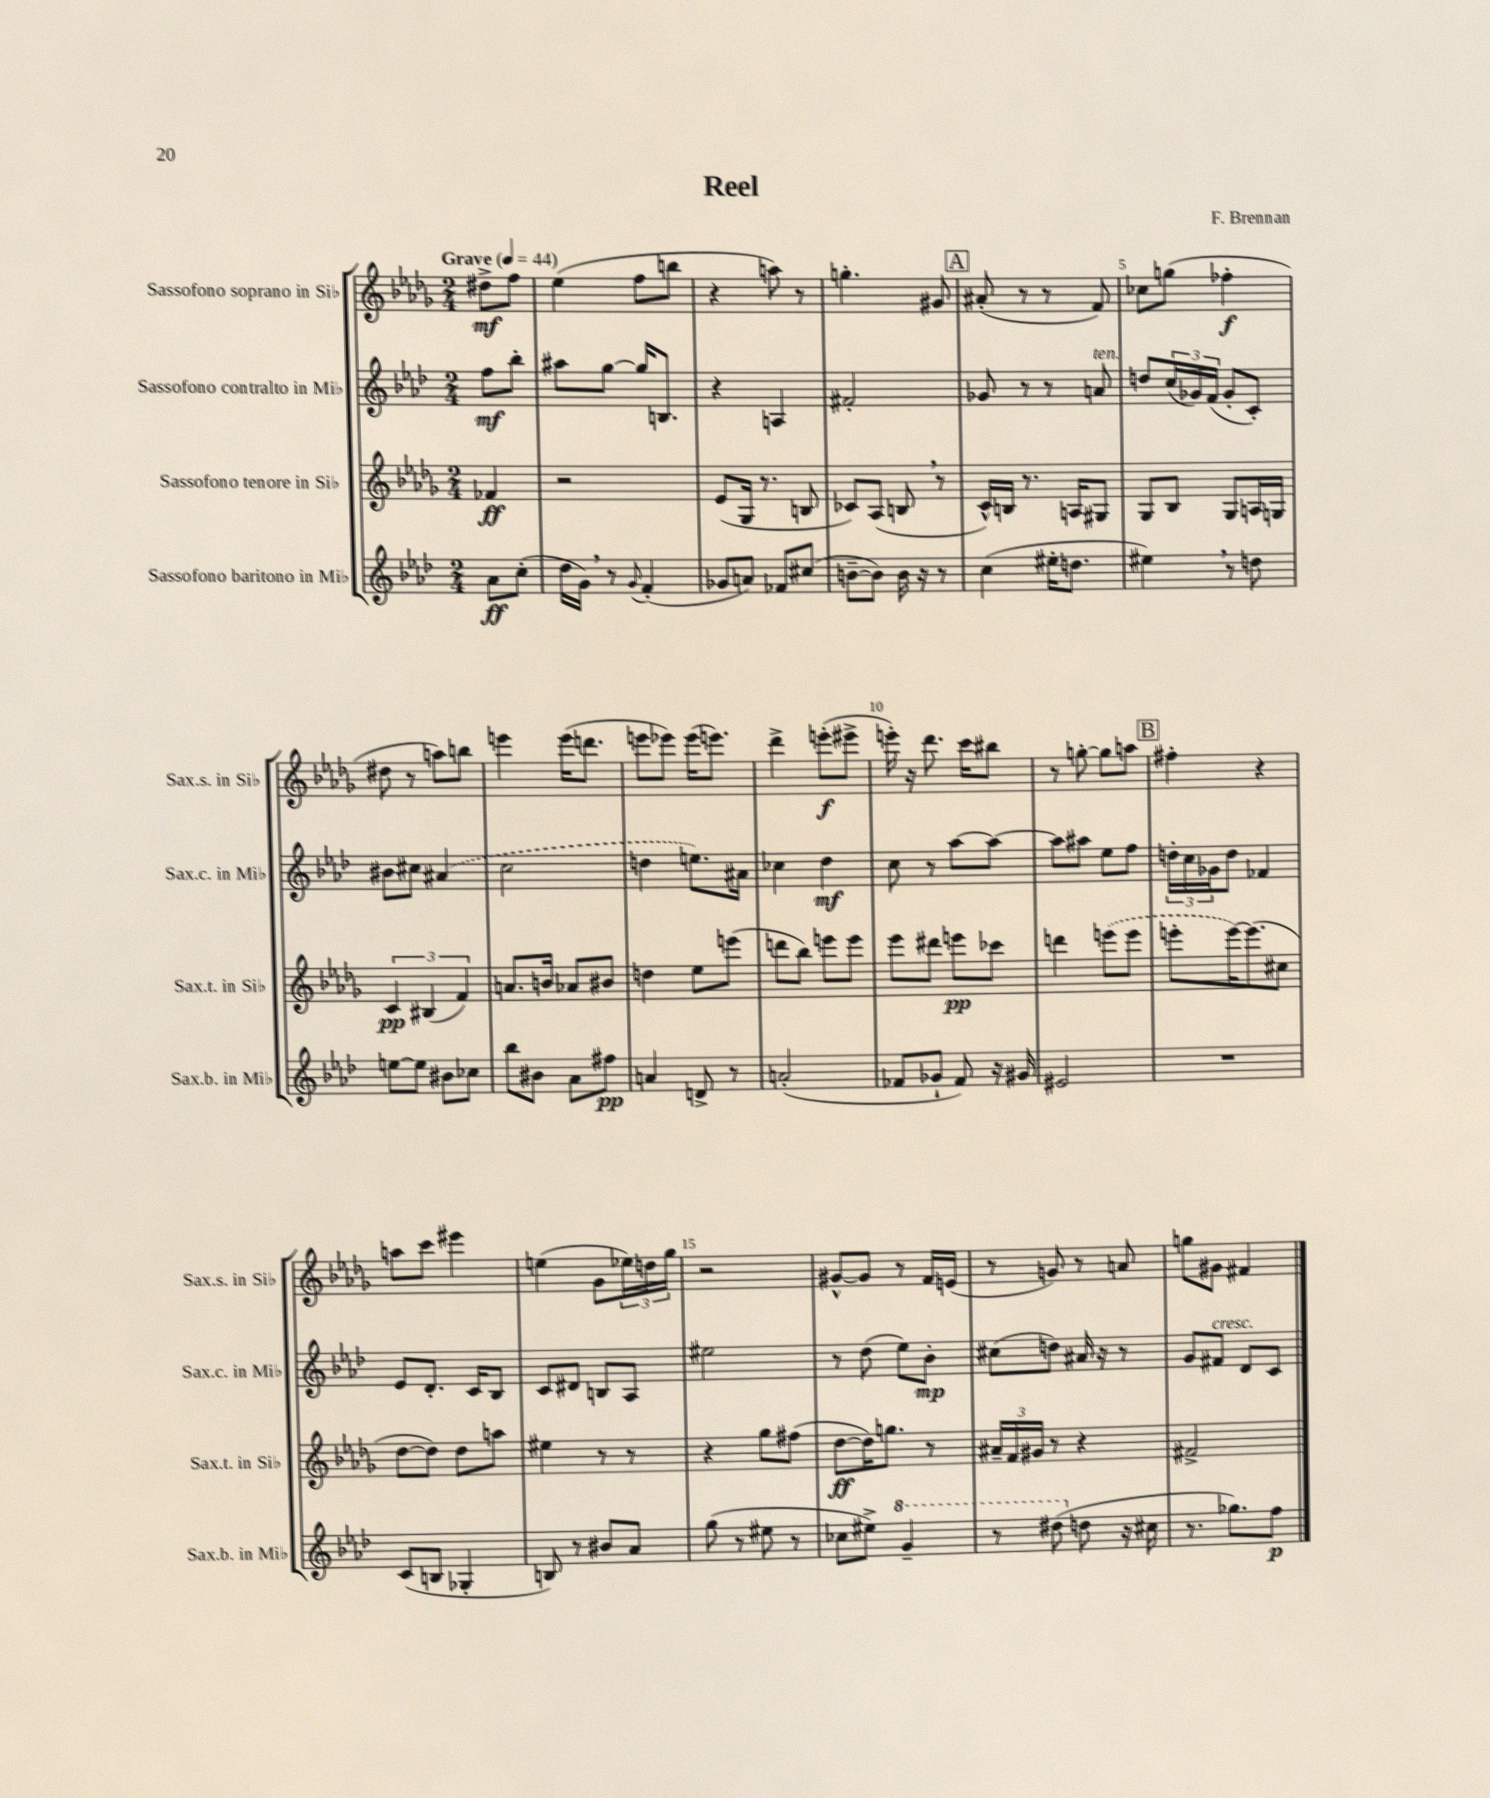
\header { title = "Reel" composer = "F. Brennan" }
<<
\new StaffGroup <<
\new Staff = "s0" \with { instrumentName = "Sassofono soprano in Sib" shortInstrumentName = "Sax.s. in Sib" } {
    \clef treble \key des \major \numericTimeSignature \time 2/4 \partial 4 \tempo "Grave" 4 = 44
    dis''8->\mf f''8 |
    ees''4( f''8 b''8 |
    r4 a''8) r8 |
    g''4.-. gis'8 |
    \mark \markup { \box "A" } ais'8-.( r8 r8 f'8) |
    ces''8 g''8( fes''4-.\f |
    dis''8 r8 a''8) b''8 |
    e'''4 e'''16( d'''8. |
    e'''8 ees'''8) ees'''16( e'''8.) |
    des'''4-> e'''8-.\f( eis'''8-> |
    e'''16-.) r16 des'''8. c'''16 bis''8 |
    r8 g''8~-. g''8 a''8 |
    \mark \markup { \box "B" } fis''4-. r4 |
    a''8 c'''8 eis'''4 |
    e''4( ges'8 \tuplet 3/2 { ees''16) d''16 ges''16 } |
    r2 |
    gis'8~-^ gis'8 r8 f'16 e'16( |
    r8 g'8) r8 a'8 |
    g''8 gis'8 fis'4 \bar "|." |
}
\new Staff = "s1" \with { instrumentName = "Sassofono contralto in Mib" shortInstrumentName = "Sax.c. in Mib" } {
    \clef treble \key aes \major \numericTimeSignature \time 2/4 \partial 4
    f''8\mf bes''8-. |
    ais''8 g''8~ g''16 b8. |
    r4 a4 |
    fis'2-. |
    \mark \markup { \box "A" } ges'8 r8 r8 a'8^\markup { \italic "ten." } |
    d''8 \tuplet 3/2 { c''16( ges'16) f'16( } ges'8-. c'8-.) |
    bis'8 cis''8 \once \slurDashed ais'4( |
    c''2 |
    d''4 e''8.) ais'16 |
    ces''4 des''4\mf |
    c''8 r8 aes''8~ aes''8~ |
    aes''8 ais''8 ees''8 f''8 |
    \mark \markup { \box "B" } \tuplet 3/2 { d''16-. c''16 ges'16 } d''8 fes'4 |
    ees'8 des'8.-. c'16 bes8 |
    c'8 dis'8 b8 aes8 |
    eis''2 |
    r8 des''8( ees''8) bes'8-.\mp |
    cis''8( d''8) ais'16 r16 r8 |
    g'8 fis'8^\markup { \italic "cresc." } des'8 c'8 \bar "|." |
}
\new Staff = "s2" \with { instrumentName = "Sassofono tenore in Sib" shortInstrumentName = "Sax.t. in Sib" } {
    \clef treble \key des \major \numericTimeSignature \time 2/4 \partial 4
    fes'4\ff |
    r2 |
    ees'8( ges16 r8. b8 |
    ces'8) aes8( b8 \breathe r8 |
    \mark \markup { \box "A" } c'16-^) b16 r8. a16 gis8 |
    ges8 bes8 ges8 a16 g16 |
    \tuplet 3/2 { c'4\pp bis4( f'4) } |
    a'8. b'16 aes'8 bis'8 |
    d''4 ees''8 e'''8( |
    d'''8 bes''8) e'''8 e'''8 |
    ees'''8 dis'''8 e'''8\pp ces'''8 |
    d'''4 \once \slurDashed e'''8( e'''8 |
    \mark \markup { \box "B" } e'''8-. e'''16~) e'''8.( cis''8 |
    des''8~ des''8) des''8 a''8 |
    eis''4 r8 r8 |
    r4 ges''8 fis''8( |
    des''8~\ff des''16) g''8. r8 |
    \tuplet 3/2 { ais'16-- f'16 gis'16 } r8 r4 |
    fis'2-> \bar "|." |
}
\new Staff = "s3" \with { instrumentName = "Sassofono baritono in Mib" shortInstrumentName = "Sax.b. in Mib" } {
    \clef treble \key aes \major \numericTimeSignature \time 2/4 \partial 4
    aes'8\ff c''8-.( |
    des''16 g'16) \breathe r8 \appoggiatura { g'8 } f'4-.( |
    ges'8 a'8) fes'8 cis''8( |
    b'8~-- b'8) b'16 r16 r8 |
    \mark \markup { \box "A" } c''4( eis''16-. d''8. |
    eis''4) \breathe r8 d''8 |
    e''8~ e''8 bis'8 ces''8 |
    bes''8 bis'8 aes'8 fis''8\pp |
    a'4 d'8-> r8 |
    a'2-.( |
    fes'8 ges'8-! fes'8) r16 gis'16 |
    eis'2 |
    \mark \markup { \box "B" } R2 |
    c'8( b8 ges4-. |
    b8) r8 bis'8 aes'8 |
    g''8( r8 eis''8 r8 |
    ces''8 eis''8->) \ottava #1 g''4-- |
    r8 dis'''8( \ottava #0 d''8 r16 cis''16 |
    r8. ges''8.) f''8\p \bar "|." |
}
>>
>>
\layout { \context { \Score \override BarNumber.break-visibility = ##(#f #t #t) barNumberVisibility = #(every-nth-bar-number-visible 5) } }
